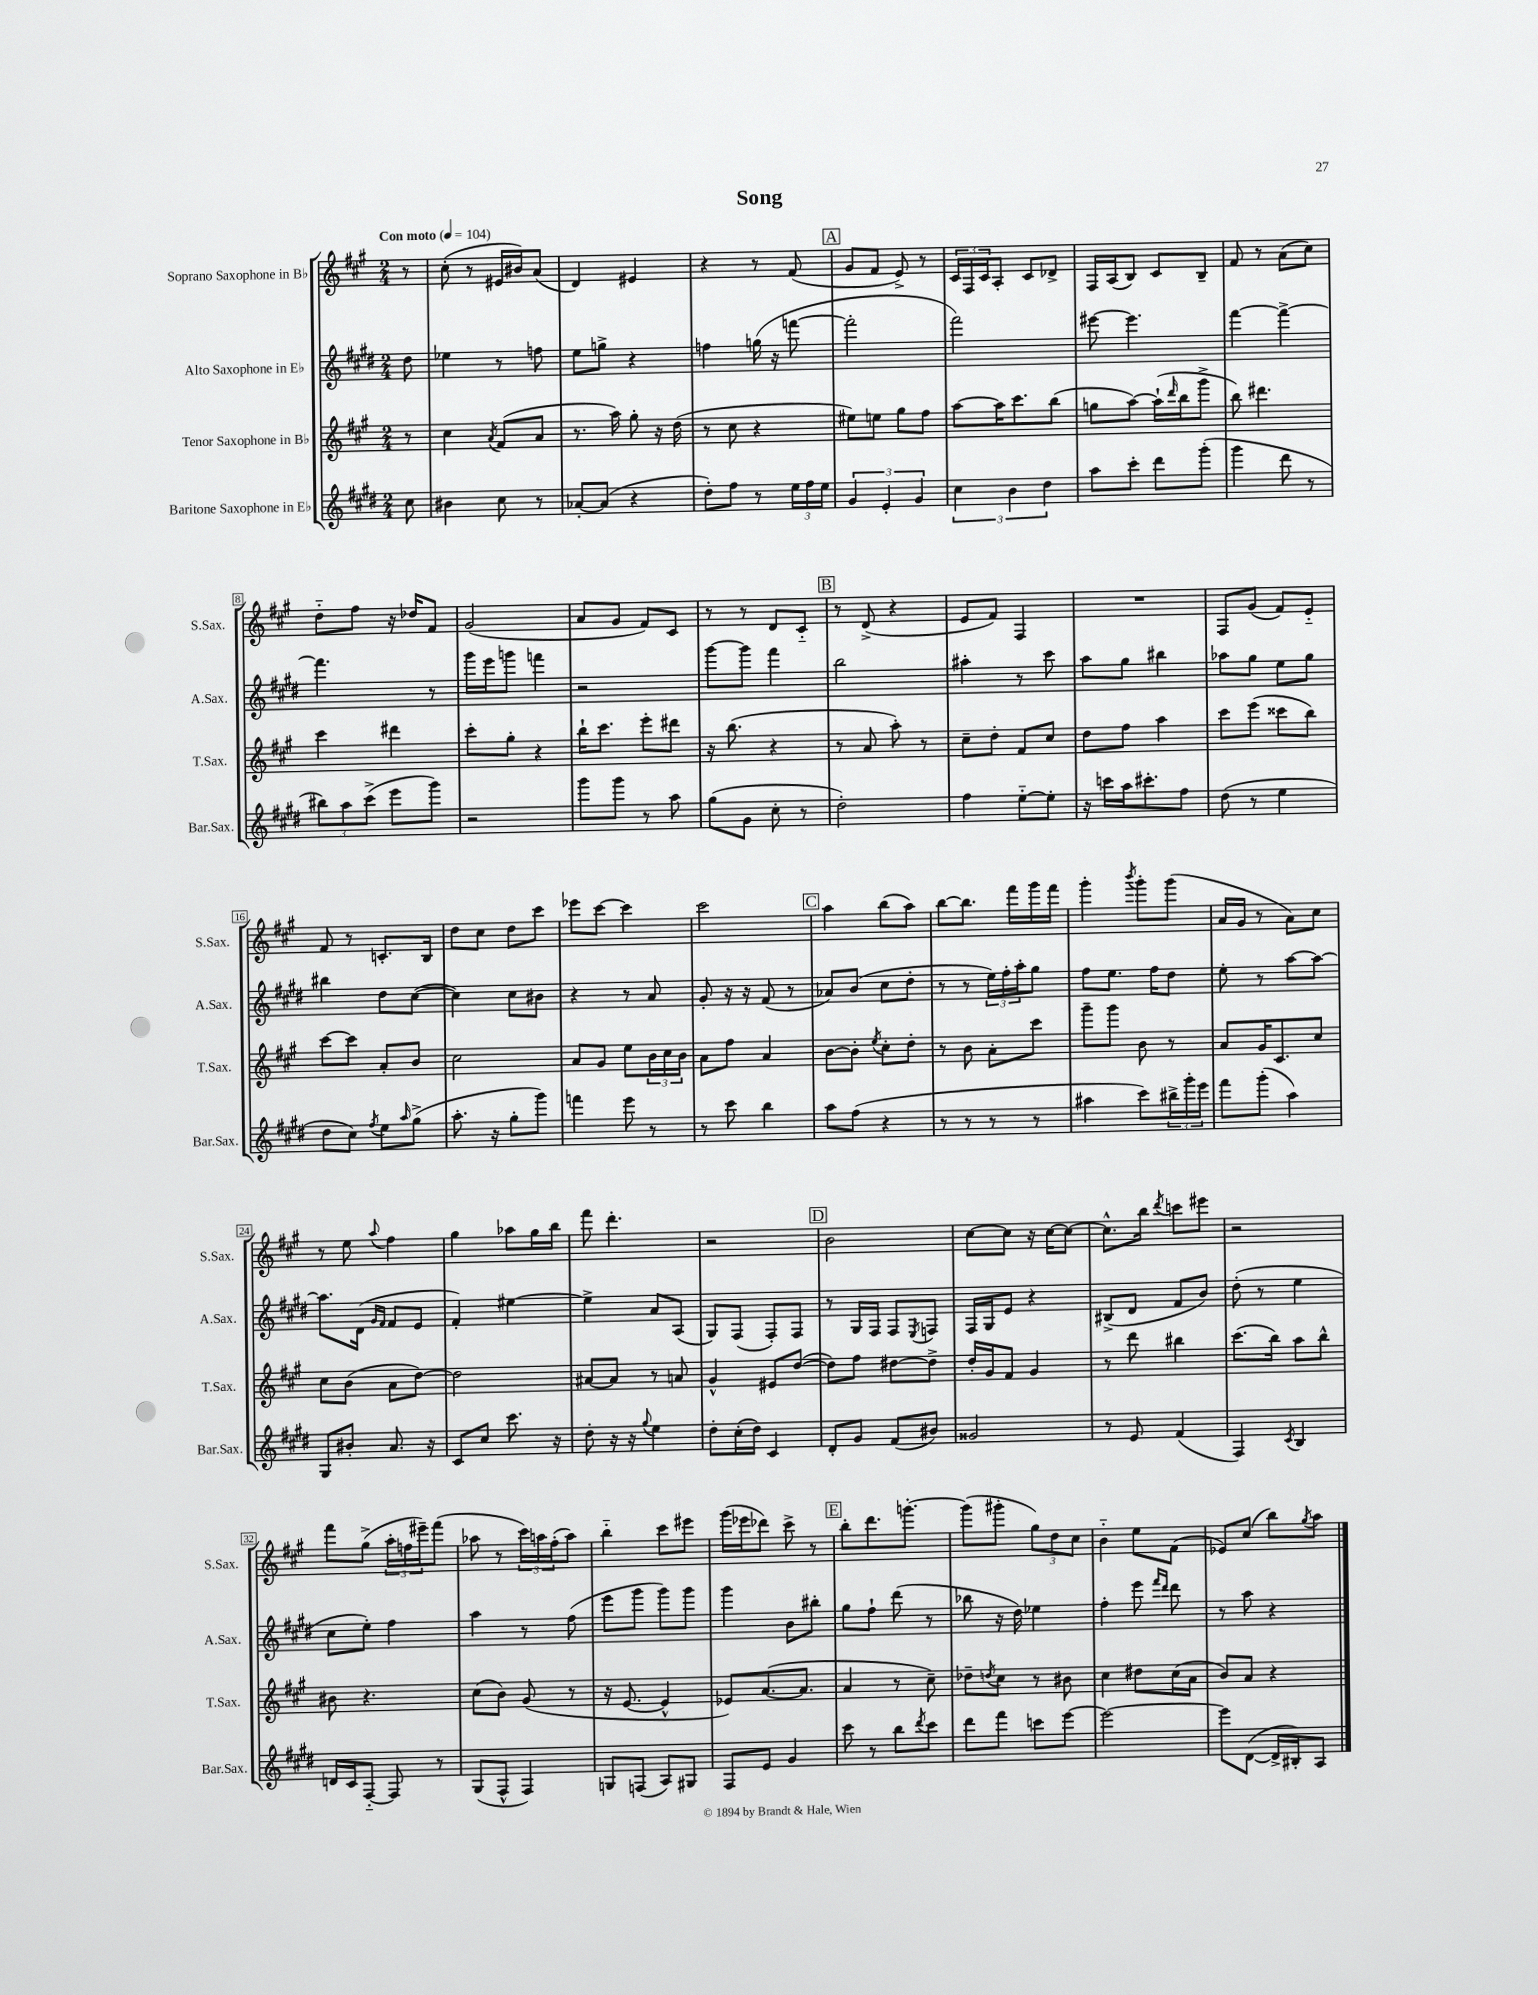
\header { title = "Song" }
<<
\new StaffGroup <<
\new Staff = "s0" \with { instrumentName = "Soprano Saxophone in Bb" shortInstrumentName = "S.Sax." } {
    \clef treble \key a \major \numericTimeSignature \time 2/4 \partial 8 \tempo "Con moto" 4 = 104
    r8 |
    cis''8-.( r8 eis'16 bis'16) a'8( |
    d'4) eis'4 |
    r4 r8 fis'8( |
    \mark \markup { \box "A" } gis'8 fis'8 e'8->) r8 |
    \tuplet 3/2 { cis'16 fis16 cis'16 } a8-. cis'8 des'8-> |
    fis16 a16( b8) cis'8 b8-- |
    fis'8 r8 a'8( cis''8) |
    d''8-_ fis''8 r16 des''16 fis'8 |
    gis'2( |
    a'8 gis'8 fis'8) cis'8 |
    r8 r8 d'8 cis'8-_ |
    \mark \markup { \box "B" } r8 d'8->( r4 |
    e'8 fis'8) fis4 |
    R2 |
    fis8 gis'8( fis'8) e'8-_ |
    fis'8 r8 c'8.-. b16 |
    d''8 cis''8 d''8 cis'''8 |
    ees'''8 cis'''8~ cis'''4 |
    cis'''2 |
    \mark \markup { \box "C" } a''4 b''8( a''8) |
    b''8~ b''8. fis'''16 gis'''16 fis'''16 |
    gis'''4-. \acciaccatura { b'''8 } gis'''8-. gis'''8( |
    a'16 gis'16 r8 a'8) cis''8 |
    r8 e''8 \appoggiatura { a''8 } fis''4 |
    gis''4 aes''8 gis''16 b''16 |
    fis'''8 d'''4.-. |
    r2 |
    \mark \markup { \box "D" } b'2 |
    cis''8~ cis''8 r16 cis''16~ cis''8~ |
    cis''8.-^ b''16 \acciaccatura { d'''8 } c'''8 eis'''8 |
    r2 |
    fis'''8 gis''8->( \tuplet 3/2 { a''16-. f''16 eis'''16--) } fis'''8( |
    aes''8 r8 \tuplet 3/2 { cis'''16) a''16 fis''16-.( } a''8) |
    b''4-_ cis'''8 eis'''8 |
    gis'''16( ees'''16 des'''8) cis'''8-> r8 |
    \mark \markup { \box "E" } b''8-. d'''8. g'''8.~-. |
    g'''8( gis'''8-. \tuplet 3/2 { gis''8) d''8 cis''8 } |
    b'4-_ e''8 fis'8( |
    ees'8) cis''8( b''8) \acciaccatura { gis''8 } a''8 \bar "|." |
}
\new Staff = "s1" \with { instrumentName = "Alto Saxophone in Eb" shortInstrumentName = "A.Sax." } {
    \clef treble \key e \major \numericTimeSignature \time 2/4 \partial 8
    dis''8 |
    ees''4 r8 f''8 |
    e''8 g''8-> r4 |
    f''4 g''16( r16 f'''8~ |
    \mark \markup { \box "A" } f'''2-. |
    fis'''2) |
    eis'''8~ eis'''4. |
    fis'''4~ fis'''4~-> |
    fis'''4. r8 |
    gis'''16 e'''16 g'''8 f'''4 |
    r2 |
    gis'''8~ gis'''8 fis'''4 |
    \mark \markup { \box "B" } b''2 |
    ais''4-. r8 cis'''8 |
    a''8 gis''8 bis''4 |
    aes''8 gis''8 e''8 gis''8 |
    bis''4 dis''8 cis''8~( |
    cis''4) cis''8 bis'8 |
    r4 r8 a'8 |
    gis'8-. r16 r16 fis'8( r8 |
    \mark \markup { \box "C" } aes'8) b'8( cis''8 dis''8-. |
    r8 r8 \tuplet 3/2 { e''16) fis''16-. a''16-. } gis''8 |
    fis''8 e''8. fis''16 dis''8 |
    e''8-. r8 a''8~ a''8~ |
    a''8. dis'16( \grace { gis'16 fis'16 } fis'8 e'8 |
    fis'4-.) eis''4~ |
    eis''4-> a'8 a8( |
    gis8) fis8( fis8-.) fis8 |
    \mark \markup { \box "D" } r8 gis16 fis16 fis8 \acciaccatura { e8 } f8 |
    fis16 gis16 e'8 r4 |
    bis8->( dis'8 fis'8 b'8) |
    dis''8-.( r8 e''4 |
    cis''8 e''8-.) fis''4 |
    a''4 r8 fis''8( |
    e'''8 gis'''8 gis'''8) gis'''8 |
    gis'''4 b'8 bis''8-. |
    \mark \markup { \box "E" } gis''8 fis''8-! dis'''8( r8 |
    bes''8 r16 dis''16) ees''4 |
    fis''4-. e'''8 \grace { fis'''16 dis'''16 } dis'''8 |
    r8 a''8 r4 \bar "|." |
}
\new Staff = "s2" \with { instrumentName = "Tenor Saxophone in Bb" shortInstrumentName = "T.Sax." } {
    \clef treble \key a \major \numericTimeSignature \time 2/4 \partial 8
    r8 |
    cis''4 \acciaccatura { a'8 } fis'8( a'8 |
    r8. a''16) gis''8-. r16 d''16( |
    r8 cis''8 r4 |
    \mark \markup { \box "A" } eis''8) e''8 gis''8 fis''8 |
    a''8~ a''16 cis'''8. b''8( |
    g''8 a''8~) a''16-!( \grace { d'''16 } b''16 gis'''8-> |
    b''8) dis'''4. |
    cis'''4 dis'''4 |
    cis'''8-. gis''8-. r4 |
    b''16-! cis'''8. e'''8-. dis'''8 |
    r16 b''8.( r4 |
    \mark \markup { \box "B" } r8 a'8 a''8-.) r8 |
    cis''8-- d''8-. fis'8 cis''8 |
    d''8 fis''8 a''4 |
    cis'''8 e'''8( cisis'''8 b''8) |
    cis'''8~ cis'''8 a'8-. b'8 |
    cis''2 |
    a'8 gis'8 e''8 \tuplet 3/2 { b'16 cis''16 b'16 } |
    a'8 fis''8 a'4 |
    \mark \markup { \box "C" } b'8~ b'8-. \acciaccatura { e''8 } cis''8-. d''8-. |
    r8 b'8 a'8-. cis'''8 |
    gis'''8-- gis'''8 b'8 r8 |
    a'8 gis'16 cis'8. cis''8 |
    cis''8 b'8( a'8 d''8~) |
    d''2 |
    ais'8~ ais'8 r8 a'8 |
    gis'4-^ eis'8 d''8~( |
    \mark \markup { \box "D" } d''8) fis''8 dis''8~ dis''8-> |
    d''16-. gis'16 fis'8 gis'4 |
    r8 d'''8 bis''4 |
    cis'''8.( b''16) a''8 b''8-^ |
    bis'8 r4. |
    cis''8( b'8) gis'8( r8 |
    r16 e'8.~ e'4-^ |
    ees'8) a'8.~( a'8. |
    \mark \markup { \box "E" } a'4 r8 cis''8--) |
    des''8-- \acciaccatura { d''8 } cis''8 r8 bis'8 |
    cis''4 dis''8 cis''16( a'16 |
    b'8) a'8 r4 \bar "|." |
}
\new Staff = "s3" \with { instrumentName = "Baritone Saxophone in Eb" shortInstrumentName = "Bar.Sax." } {
    \clef treble \key e \major \numericTimeSignature \time 2/4 \partial 8
    cis''8 |
    bis'4 cis''8 r8 |
    aes'8~-. aes'8( r4 |
    dis''8-.) fis''8 r8 \tuplet 3/2 { e''16 fis''16 e''16 } |
    \mark \markup { \box "A" } \tuplet 3/2 { gis'4 e'4-. gis'4 } |
    \tuplet 3/2 { cis''4 b'4 dis''4 } |
    a''8 cis'''8-. dis'''8 gis'''8-.( |
    gis'''4 dis'''8 r8 |
    \tuplet 3/2 { bis''8) a''8 cis'''8->( } e'''8 gis'''8) |
    r2 |
    gis'''8 gis'''8 r8 a''8 |
    gis''8( gis'8 cis''8-. r8 |
    \mark \markup { \box "B" } dis''2-.) |
    fis''4 e''8~-_ e''8-. |
    r16 c'''16 a''16 cis'''8.-. fis''8 |
    dis''8( r8 e''4 |
    dis''8 cis''8) \acciaccatura { fis''8 } e''8 \grace { a''16 } gis''8->( |
    a''8.-. r16 gis''8-. gis'''8) |
    f'''4 e'''8 r8 |
    r8 cis'''8 b''4 |
    \mark \markup { \box "C" } a''8 fis''8( r4 |
    r8 r8 r8 r8 |
    ais''4 cis'''8) \tuplet 3/2 { bis''16-> gis'''16-. e'''16 } |
    fis'''8 gis'''8-.( a''4) |
    gis8 bis'8-. a'8. r16 |
    cis'8 cis''8 cis'''8. r16 |
    dis''8-. r16 r16 \appoggiatura { gis''8 } e''4 |
    dis''8-. cis''16-.( dis''16) cis'4 |
    \mark \markup { \box "D" } dis'8-. gis'8 fis'8( bis'8) |
    gisis'2 |
    r8 e'8 fis'4( |
    fis4) \acciaccatura { cis'8 } b4 |
    d'16 cis'16 fis8~-_ fis8 r8 |
    gis8( fis8-^ fis4) |
    g8 f8( a8) gis8 |
    fis8 e'8 gis'4 |
    \mark \markup { \box "E" } cis'''8 r8 b''8 \acciaccatura { dis'''8 } cis'''8 |
    dis'''8 fis'''8 c'''8 e'''8~ |
    e'''2~ |
    e'''8 dis'8~( dis'16-> bis16-.) a8 \bar "|." |
}
>>
>>
\layout { \context { \Score \override BarNumber.stencil = #(make-stencil-boxer 0.1 0.3 ly:text-interface::print) } }
